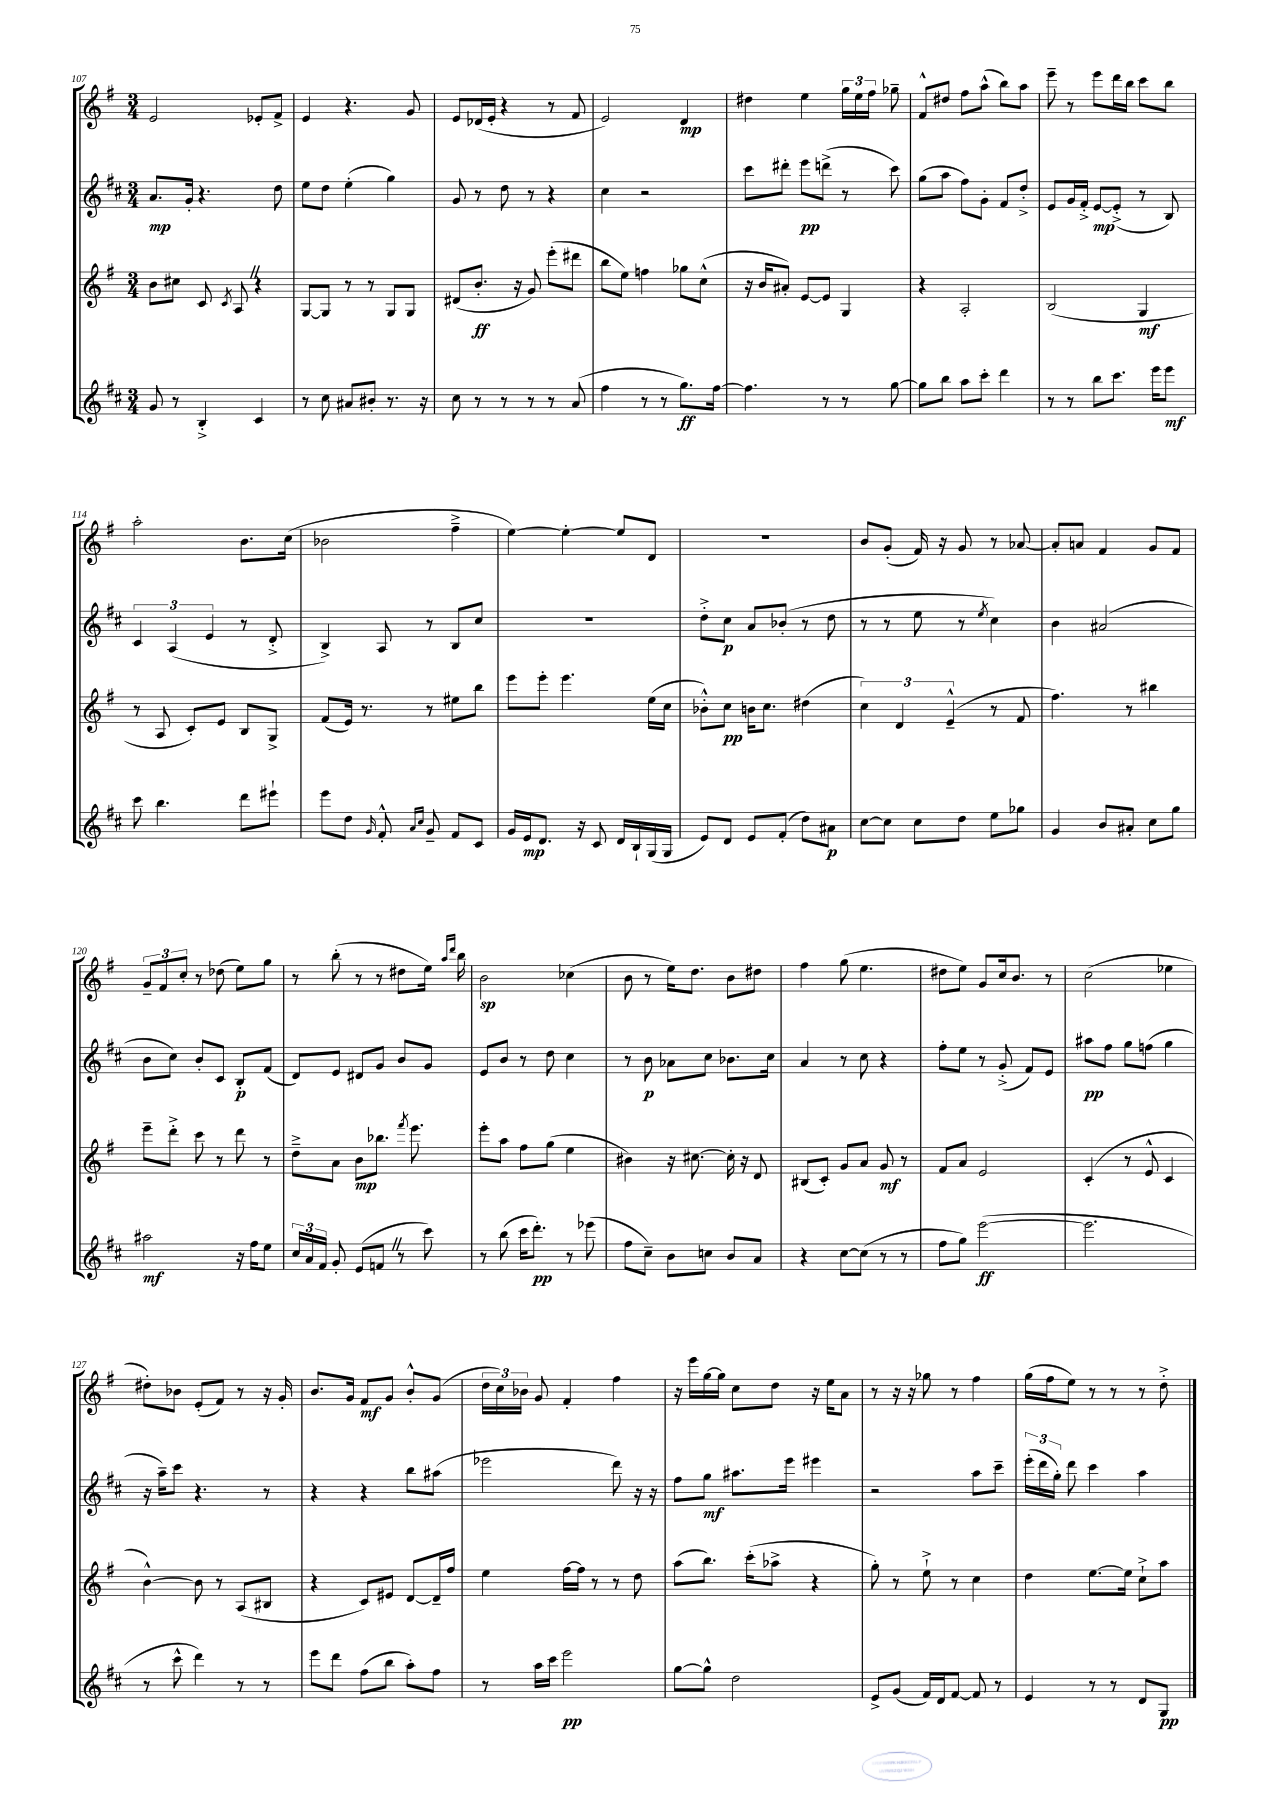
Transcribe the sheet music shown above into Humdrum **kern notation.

**kern	**kern	**kern	**kern
*staff4	*staff3	*staff2	*staff1
*clefG2	*clefG2	*clefG2	*clefG2
*k[f#c#]	*k[f#]	*k[f#c#]	*k[f#]
*M3/4	*M3/4	*M3/4	*M3/4
8g	8b	8.a	2e
8r	8cc#	.	.
.	.	16g'	.
4B'^	8c	4.r	.
.	8qc	.	.
.	8A	.	.
4c#	4r	.	8e-'
.	.	8dd	8f#^
=	=	=	=
8r	[8G	8ee	4e
8cc#	8G]	8dd	.
8a#	8r	(4ee'	4.r
8b#'	8r	.	.
8.r	8G	4gg)	.
.	8G	.	8g
16r	.	.	.
=	=	=	=
8cc#	(8d#	8g	8e
8r	8.b'	8r	(16d-
.	.	.	16e'
8r	.	8dd	4r
.	16r	.	.
8r	8g)	8r	.
8r	(8eee'	4r	8r
(8a	8ddd#	.	8f#
=	=	=	=
4ff#	8bb	4cc#	2e)
.	8ee)	.	.
8r	4ff	2r	.
8r	.	.	.
8.gg)	8gg-	.	4d
.	(8cc^^	.	.
[16ff#	.	.	.
=	=	=	=
4.ff#]	16r	8ccc#	4dd#
.	16b	.	.
.	8a#')	8ddd#'	.
.	[8e	8eee	4ee
8r	8e]	(8ddd^	.
8r	4G	8r	24gg
.	.	.	24ee
.	.	.	24ff#
[8gg	.	8ccc#)	8gg-~
=	=	=	=
8gg]	4r	(8gg	8f#^^
8bb	.	8aa	8dd#
8aa	2A'	8ff#)	8ff#
8ccc#'	.	8g'	(8aa^^
4ddd	.	8f#	8bb)
.	.	8dd'^	8aa
=	=	=	=
8r	(2B	8e	8eee~
8r	.	16g	8r
.	.	16f#'^	.
8bb	.	[8e	8eee
8.ccc#	.	(8e'^]	16ddd
.	.	.	16bb
.	4G	8r	8ccc
16eee	.	.	.
8eee	.	8B)	8bb
=	=	=	=
8ccc#	8r	6c#	2aa'
4.bb	8A	.	.
.	.	(6A	.
.	8c')	.	.
.	.	6e	.
.	8e	.	.
8ddd	8B	8r	8.b
8eee#`	8G^	8d'^	.
.	.	.	(16cc
=	=	=	=
8eee	(8f#	4B^)	2b-
8dd	16e)	.	.
.	8.r	.	.
16qqg	.	.	.
8f#'^^	.	8A	.
16qqa	.	.	.
16qqcc#	.	.	.
8g~	8r	8r	.
8f#	8ee#	8B	4ff#~^
8c#	8bb	8cc#	.
=	=	=	=
16g	8eee	2.r	[4ee)
16e	.	.	.
8.d	8eee'	.	.
.	4.eee	.	4ee'_
16r	.	.	.
8c#	.	.	.
16d	.	.	8ee]
16B`	.	.	.
(16G	(16ee	.	8d
16G	16cc	.	.
=	=	=	=
8e)	8b-'^^)	8dd'^	2.r
8d	8cc	8cc#	.
8e	16b	8a	.
.	8.cc	.	.
(8f#'	.	(8b-'	.
8dd)	(4dd#	8r	.
8a#	.	8dd	.
=	=	=	=
[8cc#	6cc)	8r	8b
8cc#]	.	8r	(8g'
.	6d	.	.
8cc#	.	8ee	16f#)
.	.	.	16r
.	(6e~^^	.	.
8dd	.	8r	8g
.	.	8qee	.
8ee	8r	4cc#)	8r
8gg-	8f#	.	[8a-
=	=	=	=
4g	4.ff#)	4b	8a-']
.	.	.	8a
8b	.	(2a#	4f#
8a#'	8r	.	.
8cc#	4bb#	.	8g
8gg	.	.	8f#
=	=	=	=
2aa#	8eee~	8b	12g~
.	.	.	12f#
.	8ddd'^	8cc#)	.
.	.	.	12cc'
.	8ccc	8b'	8r
.	8r	8c#	(8dd-
16r	8ddd	8B'	8ee)
16ff#	.	.	.
8ee	8r	(8f#	8gg
=	=	=	=
24cc#	8dd~^	8d)	8r
24a	.	.	.
24f#	.	.	.
8g'	8a	8e	(8bb'
(8e	8b	8d#	8r
8f	8.bb-	8g	8r
8r	.	8b	8dd#
.	8qfff#	.	.
.	8.eee	.	.
8ccc#)	.	8g	16ee)
.	.	.	16qqaa
.	.	.	16qqddd
.	.	.	16bb
=	=	=	=
8r	8eee'	8e	2b
(8bb	8aa	8b	.
16ccc#	8ff#	8r	.
8.ddd')	.	.	.
.	(8gg	8dd	.
8r	4ee	4cc#	(4cc-
(8eee-	.	.	.
=	=	=	=
8ff#	4b#)	8r	8b
8cc#~)	.	8b	8r
8b	16r	8a-	16ee)
.	[8.cc#	.	8.dd
8cc	.	8cc#	.
8b	16cc#']	8.b-	8b
.	16r	.	.
8a	8d	.	8dd#
.	.	16cc#	.
=	=	=	=
4r	(8B#	4a	4ff#
.	8c')	.	.
[8cc#	8g	8r	(8gg
(8cc#]	8a	8cc#	4.ee
8r	8g	4r	.
8r	8r	.	.
=	=	=	=
8ff#	8f#	8ff#'	8dd#
8gg)	8a	8ee	8ee)
([2eee	2e	8r	8g
.	.	(8g'^	16cc
.	.	.	8.b
.	.	8f#)	.
.	.	8e	8r
=	=	=	=
2.eee]	(4c'	8aa#	(2cc
.	.	8ff#	.
.	8r	8gg	.
.	8e^^	(8ff	.
.	4c	4gg	4ee-
=	=	=	=
8r	[4b^^)	16r	8dd#')
.	.	16aa~)	.
8ccc#^^	.	8ccc#	8b-
4ddd)	8b]	4.r	(8e'
.	8r	.	8f#)
8r	(8A	.	8r
8r	8B#	8r	16r
.	.	.	16g'
=	=	=	=
8eee	4r	4r	8.b
8ddd	.	.	.
.	.	.	16g
(8ff#	8c)	4r	8f#
8bb	8e#	.	8g
8aa')	[8d	8bb	8b'^^
8ff#	16d~]	(8aa#	(8g
.	16ff#	.	.
=	=	=	=
8r	4ee	2eee-	24dd
.	.	.	24cc)
.	.	.	24b-
16aa	.	.	8g
16ccc#	.	.	.
2eee	[16ff#	.	4f#'
.	16ff#]	.	.
.	8r	.	.
.	8r	8ddd)	4ff#
.	8dd	16r	.
.	.	16r	.
=	=	=	=
[8gg	(8aa	8ff#	16r
.	.	.	16eee
8gg^^]	8.bb)	8gg	[16gg
.	.	.	16gg]
2dd	.	8.aa#	8cc
.	(16ccc'	.	.
.	8aa-^	.	8dd
.	.	16eee	.
.	4r	4eee#	16r
.	.	.	16ee
.	.	.	8a
=	=	=	=
8e^	8gg')	2r	8r
(8g	8r	.	16r
.	.	.	16r
16f#)	8ee`^	.	8gg-
16d	.	.	.
[8f#	8r	.	8r
8f#]	4cc	8aa	4ff#
8r	.	8ccc#~	.
=	=	=	=
4e	4dd	(24eee'	(16gg
.	.	24ddd	.
.	.	.	16ff#
.	.	24gg')	.
.	.	8ddd	8ee)
8r	[8.ee	4ccc#	8r
8r	.	.	8r
.	16ee]	.	.
8d	8cc`^	4aa	8r
8G	8aa	.	8dd'^
==	==	==	==
*-	*-	*-	*-
